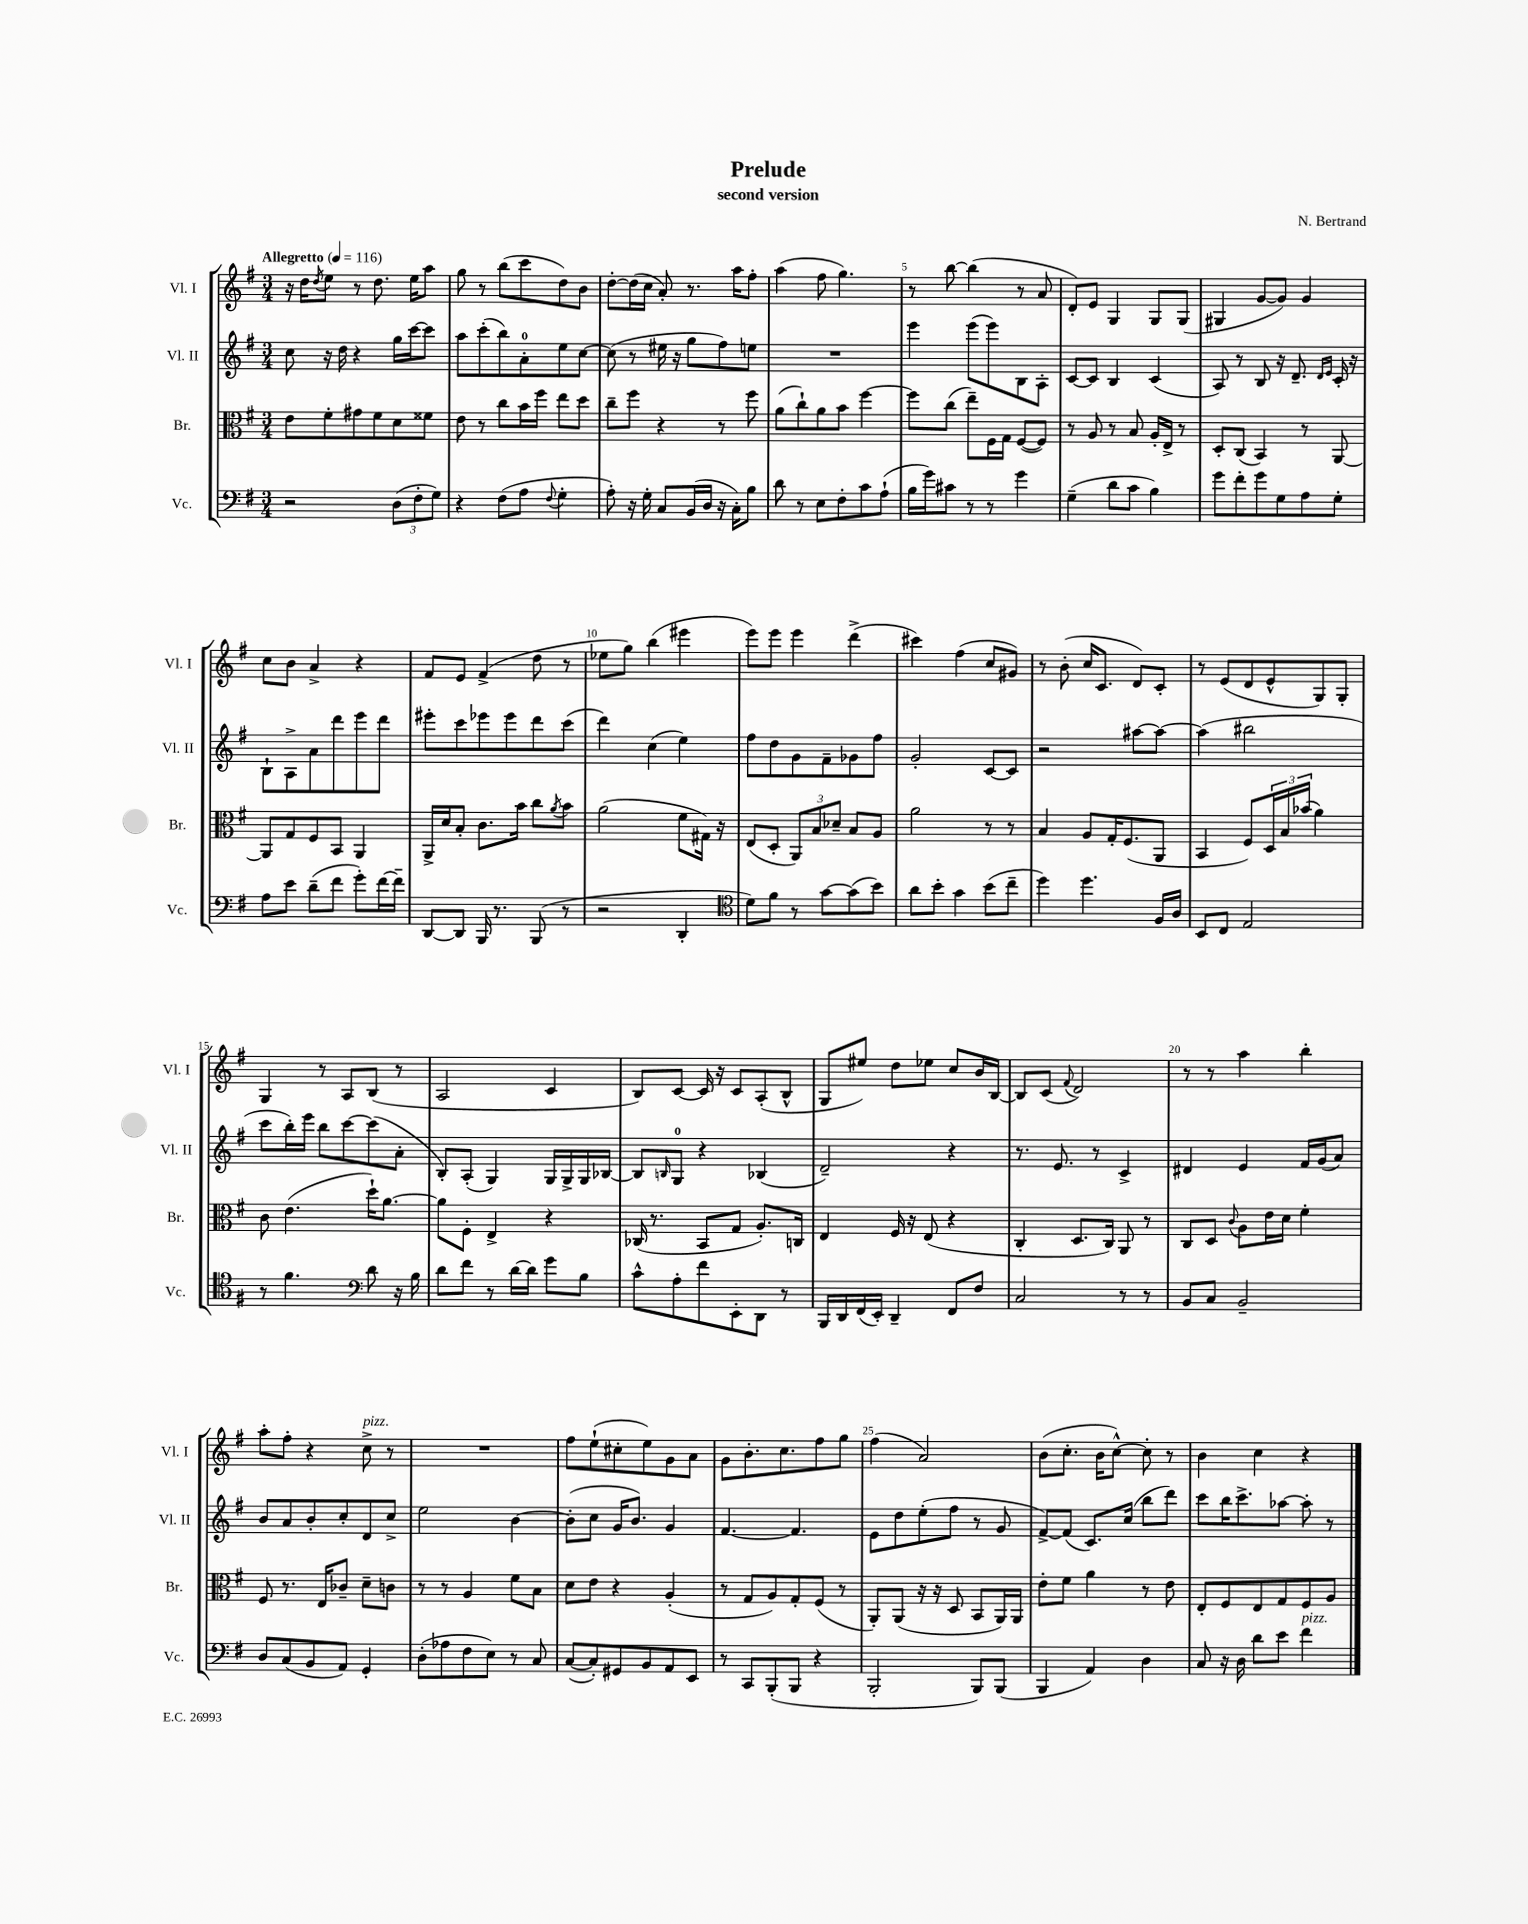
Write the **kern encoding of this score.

**kern	**kern	**kern	**kern
*staff4	*staff3	*staff2	*staff1
*clefF4	*clefC3	*clefG2	*clefG2
*k[f#]	*k[f#]	*k[f#]	*k[f#]
*M3/4	*M3/4	*M3/4	*M3/4
*MM116	*MM116	*MM116	*MM116
2r	8e	8cc	16r
.	.	.	16dd
.	.	.	8qdd
.	8f#'	16r	8ee
.	.	16dd	.
.	8g#	4r	8r
.	8f#	.	8.dd
(12D	8d	16gg	.
.	.	[16ccc	16ee
12F#'	.	.	.
.	8f##	8ccc]	8aa
12G)	.	.	.
=	=	=	=
4r	8e	8aa	8gg
.	8r	(8ccc'	8r
(8F#	8cc	8bb)	(8bb
8A	16b	8a'	8ccc
.	16ff#	.	.
8qqF#	.	.	.
4G'	8ee	8ee	8dd)
.	8dd	[8cc	8b
=	=	=	=
8A')	8cc~	(8cc]	[8dd'
16r	8ff#	8r	(16dd]
16G'	.	.	16cc
8C	4r	16ee#	8a')
.	.	16r	.
(16BB	.	8gg	8.r
16D	.	.	.
16r	8r	8ff#)	.
16C')	.	.	16aa
8B	8ff#	8ee	8ff#'
=	=	=	=
8d	(8a	2.r	(4aa
8r	8cc`)	.	.
8E	8a	.	8ff#
8F#'	8b	.	4.gg)
8c	[4ff#	.	.
(8A`	.	.	.
=	=	=	=
16B	8ff#]	4eee	8r
16g)	.	.	.
8c#	(8cc	.	[8bb
8r	8ee~)	(8eee	(4bb]
8r	16F#	8eee)	.
.	16G	.	.
4g	([8F#	8B	8r
.	8F#])	8A'	8a
=	=	=	=
(4G~	8r	[8c	8d')
.	8A	8c]	8e
8d	8r	4B	4G
8c	8B	.	.
4B)	16A'	(4c	8G
.	16E^	.	.
.	8r	.	(8G
=	=	=	=
8g	8D'	8A)	4G#
8f#'	(8C	8r	.
8g	4BB)	8B	[8g
8G	.	16r	8g])
.	.	8.d~	.
8A	8r	.	4g
.	.	16qqd	.
.	.	16qqe	.
8G'	[8AA	16c'	.
.	.	16r	.
=	=	=	=
8A	8AA]	8B`	8cc
8e	8G	8A^	8b
(8d~	8F#	8a	4a^
8f#	8BB	8ddd	.
8g')	4AA	8eee	4r
[16f#	.	8ddd	.
16f#~]	.	.	.
=	=	=	=
[8DD	16AA^	8eee#'	8f#
.	16d	.	.
8DD]	8B'	8ccc	8e
16BBB	8.c	8eee-	(4f#^
8.r	.	.	.
.	.	8eee-	.
.	16b	.	.
(8BBB	8cc	8ddd	8dd
.	8qa	.	.
8r	8b	(8ccc	8r
=	=	=	=
2r	(2a	4ddd)	8ee-
.	.	.	8gg)
.	.	(4cc	(4bb
4DD'	8f#	4ee)	4eee#
.	16G#)	.	.
.	16r	.	.
=	=	=	=
*clefC4	*	*	*
8d)	(8E	8ff#	8eee)
8f#	8D'	8dd	8eee
8r	12AA)	8g	4eee
.	12B	.	.
[8g	.	8f#~	.
.	12d-~	.	.
(8g]	8B	8g-	(4ddd^
8b)	8A	8ff#	.
=	=	=	=
8a	2a	2g'	4ccc#)
8b'	.	.	.
4g	.	.	(4ff#
(8b	8r	[8c	8cc
8cc~	8r	8c]	8g#)
=	=	=	=
4dd)	4B	2r	8r
.	.	.	(8b'
4.dd	8A	.	16cc
.	.	.	8.c
.	16G'	.	.
.	(8.F#	.	.
.	.	[8aa#	8d)
16F#	8AA	8aa#_	8c'
16A	.	.	.
=	=	=	=
8BB	4BB	(4aa#]	8r
8C	.	.	(8e
2E	8F#)	2bb#	8d
.	24D	.	8e^^
.	24B	.	.
.	(24b-	.	.
.	4a)	.	8G)
.	.	.	8G'
=	=	=	=
8r	8c	8ccc	4G
4.f#	(4.e	16bb')	.
.	.	16eee	.
.	.	8bb	8r
.	.	[8ccc	8A
*clefF4	*	*	*
8d	16dd`)	(8ccc]	(8B
.	[8.a	.	.
16r	.	8a'	8r
16B	.	.	.
=	=	=	=
8d	8a]	8B')	2A
8f#	8F#'	(8A'	.
8r	4E^	4G)	.
[16d	.	.	.
16d]	.	.	.
8g	4r	16G	4c
.	.	16G^	.
8B	.	16G	.
.	.	[16B-	.
=	=	=	=
8c^^	(16C-	8B-]	8B)
.	8.r	.	.
.	.	16qqB	.
8A'	.	8G	[8c
8f#	8BB	4r	16c]
.	.	.	16r
8EE'	8G	.	8c
8DD	8.A')	(4B-	(8A'
8r	.	.	8B^^
.	16C	.	.
=	=	=	=
16BBB	4E	2d~)	8G
16DD	.	.	.
(16FF#	.	.	8ee#)
16EE')	.	.	.
4DD~	16F#	.	8dd
.	16r	.	.
.	(8E	.	8ee-
8FF#	4r	4r	8cc
8F#	.	.	16b
.	.	.	[16B
=	=	=	=
2C	4C'	8.r	8B]
.	.	.	(8c
.	.	8.e	.
.	.	.	8qqf#
.	8.D	.	2d)
.	.	8r	.
.	16C)	.	.
8r	8AA	4c^	.
8r	8r	.	.
=	=	=	=
8BB	8C	4d#	8r
8C	8D	.	8r
.	8qqc	.	.
2BB~	8A	4e	4aa
.	16e	.	.
.	16d	.	.
.	4f#'	16f#	4bb'
.	.	(16g	.
.	.	8a)	.
=	=	=	=
8D	8F#	8b	8aa'
(8C	8.r	8a	8ff#'
8BB	.	8b'	4r
.	16E	.	.
8AA)	8c-~	8cc'	.
4GG'	8d~	8d	8cc^
.	8c	8cc^	8r
=	=	=	=
(8D'	8r	2ee	2.r
8A-	8r	.	.
8F#	4A	.	.
8E)	.	.	.
8r	8f#	[4b	.
8C	8B	.	.
=	=	=	=
([8C	8d	(8b']	8ff#
8C'])	8e	8cc	(8ee`
8GG#	4r	16g	8cc#'
.	.	8.b)	.
8BB	.	.	8ee)
8AA	(4A'	4g	8g
8EE	.	.	8a
=	=	=	=
8r	8r	[4.f#	8g
8CC	8G	.	8.b'
(8BBB'	8A)	.	.
.	.	.	8.cc
8BBB	8G'	4.f#]	.
4r	(8F#	.	8ff#
.	8r	.	8gg
=	=	=	=
2BBB'	8AA')	8e	(4ff#
.	(8AA	8dd	.
.	16r	(8ee'	2a)
.	16r	.	.
.	8D	8ff#	.
8BBB)	8BB	8r	.
(8BBB	16AA)	8g	.
.	16AA	.	.
=	=	=	=
4BBB	8e'	[8f#^)	(8b
.	8f#	(8f#]	8.cc'
4AA)	4a	8.c)	.
.	.	.	16b
.	.	.	[8cc^^)
.	.	(16cc	.
4D	8r	8bb	8cc']
.	8e	8ddd)	8r
=	=	=	=
8C	8E'	8ccc	4b
16r	8F#	16bb	.
16D	.	8.ccc^	.
8d	8E	.	4cc
8e	8G	[8aa-	.
4f#	8F#	8aa-']	4r
.	8A	8r	.
==	==	==	==
*-	*-	*-	*-
